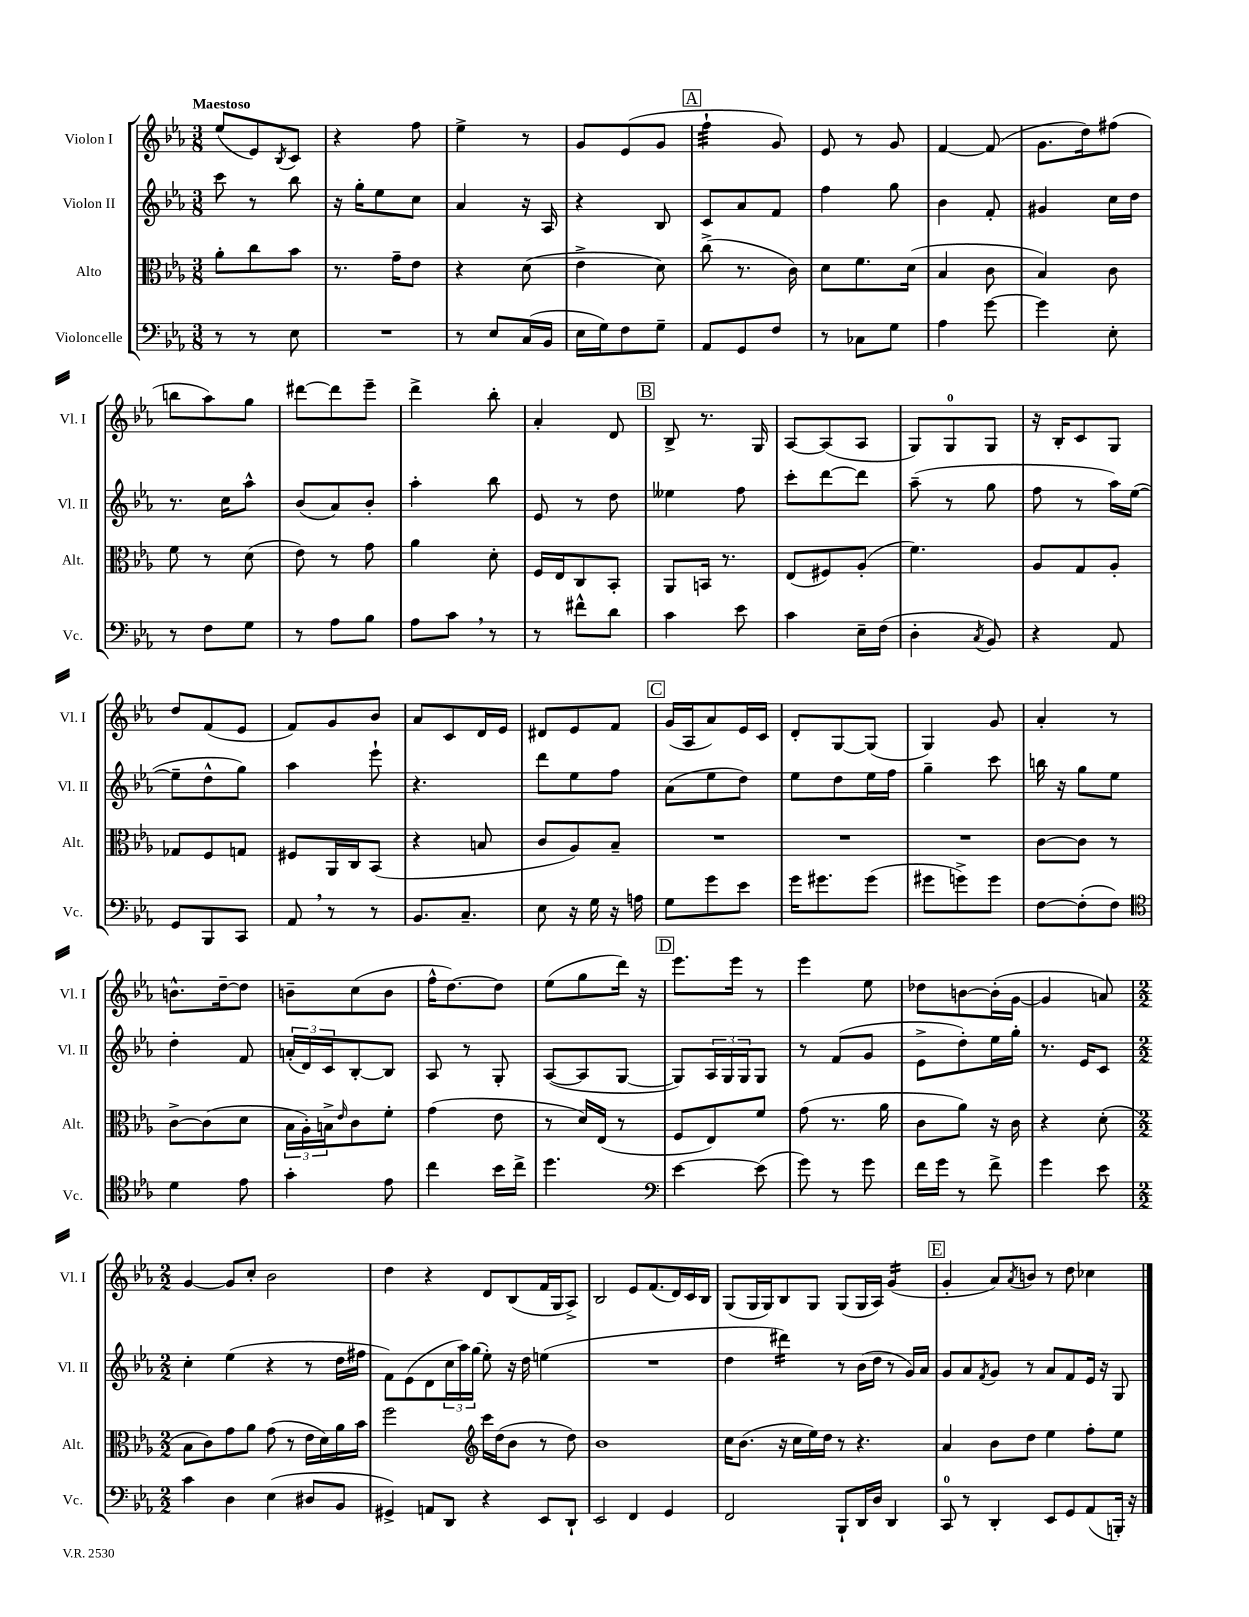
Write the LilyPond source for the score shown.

<<
\new StaffGroup <<
\new Staff = "s0" \with { instrumentName = "Violon I" shortInstrumentName = "Vl. I" } {
    \clef treble \key ees \major \numericTimeSignature \time 3/8 \tempo "Maestoso"
    ees''8( ees'8) \acciaccatura { bes8 } c'8 |
    r4 f''8 |
    ees''4-> r8 |
    g'8 ees'8( g'8 |
    \mark \markup { \box "A" } f''4:32-! g'8) |
    ees'8 r8 g'8 |
    f'4~ f'8( |
    g'8. d''16) fis''8( |
    b''8 aes''8) g''8 |
    dis'''8~ dis'''8 ees'''8-- |
    d'''4-> bes''8-. |
    aes'4-. d'8 |
    \mark \markup { \box "B" } bes8-> r8. g16 |
    aes8~ aes8( aes8 |
    g8) g8-0 g8 |
    r16 bes16-. c'8 g8 |
    d''8 f'8( ees'8 |
    f'8) g'8 bes'8 |
    aes'8 c'8 d'16 ees'16 |
    dis'8 ees'8 f'8 |
    \mark \markup { \box "C" } g'16( aes16 aes'8) ees'16 c'16 |
    d'8-. g8~ g8( |
    g4) g'8 |
    aes'4-. r8 |
    b'8.-^ d''16~-- d''8 |
    b'8-- c''8( b'8 |
    f''16-^ d''8.~) d''8 |
    ees''8( g''8 d'''16) r16 |
    \mark \markup { \box "D" } ees'''8. ees'''16 r8 |
    ees'''4 ees''8 |
    des''8 b'8~ b'16-.( g'16~ |
    g'4 a'8) |
    \numericTimeSignature \time 2/2 g'4~ g'8 c''8-. bes'2 |
    d''4 r4 d'8 bes8( f'16 g16 aes8->) |
    bes2 ees'8 f'8.( d'16) c'16 bes16 |
    g8( g16 g16) bes8 g8 g8( g16 aes16) g'4:16( |
    \mark \markup { \box "E" } g'4-. aes'8) \acciaccatura { aes'8 } b'8 r8 d''8 ces''4 \bar "|." |
}
\new Staff = "s1" \with { instrumentName = "Violon II" shortInstrumentName = "Vl. II" } {
    \clef treble \key ees \major \numericTimeSignature \time 3/8
    c'''8 r8 bes''8 |
    r16 g''16-. ees''8 c''8 |
    aes'4 r16 aes16 |
    r4 bes8 |
    \mark \markup { \box "A" } c'8 aes'8 f'8 |
    f''4 g''8 |
    bes'4 f'8-. |
    gis'4 c''16 d''16 |
    r8. c''16 aes''8-^ |
    bes'8( aes'8) bes'8-. |
    aes''4-. bes''8 |
    ees'8 r8 d''8 |
    \mark \markup { \box "B" } eeses''4 f''8 |
    c'''8-. d'''8~ d'''8 |
    aes''8--( r8 g''8 |
    f''8 r8 aes''16) ees''16~( |
    ees''8-- d''8-^ g''8) |
    aes''4 ees'''8-! |
    r4. |
    d'''8 ees''8 f''8 |
    \mark \markup { \box "C" } aes'8( ees''8 d''8) |
    ees''8 d''8 ees''16 f''16 |
    g''4-- c'''8 |
    b''16 r16 g''8 ees''8 |
    d''4-. f'8 |
    \tuplet 3/2 { a'16-.( d'16) c'16 } bes8~-. bes8 |
    aes8 r8 g8-. |
    aes8~( aes8 g8~ |
    \mark \markup { \box "D" } g8) \tuplet 3/2 { aes16 g16 g16 } g8 |
    r8 f'8( g'8 |
    ees'8-> d''8-.) ees''16 g''16-. |
    r8. ees'16 c'8 |
    \numericTimeSignature \time 2/2 c''4-. ees''4( r4 r8 d''16 fis''16 |
    f'8) ees'8( d'8 \tuplet 3/2 { c''16 aes''16) g''16( } ees''8-.) r16 d''16 e''4( |
    R1 |
    d''4 dis'''4:16) r8 bes'16( d''16 r8 g'16) aes'16 |
    \mark \markup { \box "E" } g'8 aes'8 \acciaccatura { f'8 } g'8 r8 aes'8 f'8 ees'16 r16 g8 \bar "|." |
}
\new Staff = "s2" \with { instrumentName = "Alto" shortInstrumentName = "Alt." } {
    \clef alto \key ees \major \numericTimeSignature \time 3/8
    aes'8-. c''8 bes'8 |
    r8. g'16-- ees'8 |
    r4 d'8( |
    ees'4-> d'8) |
    \mark \markup { \box "A" } c''8->( r8. c'16) |
    d'8 f'8. d'16( |
    bes4 c'8 |
    bes4) c'8 |
    f'8 r8 d'8( |
    ees'8) r8 g'8 |
    aes'4 d'8-. |
    f16 ees16 c8 bes,8-. |
    \mark \markup { \box "B" } aes,8 b,16 r8. |
    ees8( fis8) aes8-.( |
    f'4.) |
    aes8 g8 aes8-. |
    ges8 f8 g8 |
    fis8 aes,16 c16 bes,8( |
    r4 b8 |
    c'8 aes8) bes8-- |
    \mark \markup { \box "C" } R4. |
    R4. |
    R4. |
    c'8~ c'8 r8 |
    c'8~-> c'8( d'8 |
    \tuplet 3/2 { bes16 aes16-.) b16-> } \grace { ees'16 } c'8 f'8-. |
    g'4( ees'8 |
    r8 d'16) ees16( r8 |
    \mark \markup { \box "D" } f8 ees8) f'8 |
    g'8( r8. aes'16 |
    c'8 aes'8) r16 c'16 |
    r4 d'8-.( |
    \numericTimeSignature \time 2/2 bes8 c'8) g'8 aes'8 g'8( r8 ees'16 d'16) aes'16 bes'16 |
    f''2 \clef treble c'''16 d''16( bes'8 r8 d''8) |
    bes'1 |
    c''16 bes'8.( r16 c''16 ees''16) d''16 r8 r4. |
    \mark \markup { \box "E" } aes'4 bes'8 d''8 ees''4 f''8-. ees''8 \bar "|." |
}
\new Staff = "s3" \with { instrumentName = "Violoncelle" shortInstrumentName = "Vc." } {
    \clef bass \key ees \major \numericTimeSignature \time 3/8
    r8 r8 ees8 |
    R4. |
    r8 ees8 c16( bes,16 |
    ees16 g16) f8 g8-- |
    \mark \markup { \box "A" } aes,8 g,8 f8 |
    r8 ces8 g8 |
    aes4 g'8~ |
    g'4 ees8-. |
    r8 f8 g8 |
    r8 aes8 bes8 |
    aes8 c'8 \breathe r8 |
    r8 fis'8-^ d'8 |
    \mark \markup { \box "B" } c'4 ees'8 |
    c'4 ees16-- f16( |
    d4-. \acciaccatura { c8 } bes,8) |
    r4 aes,8 |
    g,8 bes,,8 c,8 |
    aes,8 \breathe r8 r8 |
    bes,8. c8.-- |
    ees8 r16 g16 r16 a16 |
    \mark \markup { \box "C" } g8 g'8 ees'8 |
    g'16 gis'8. gis'8( |
    gis'8 g'8->) g'8 |
    f8~ f8-.( f8) |
    \clef tenor d'4 ees'8 |
    g'4-. ees'8 |
    c''4 bes'16 c''16-> |
    d''4. |
    \mark \markup { \box "D" } \clef bass ees'4~ ees'8( |
    g'8) r8 g'8 |
    f'16 g'16 r8 f'8-> |
    g'4 ees'8 |
    \numericTimeSignature \time 2/2 c'4 d4 ees4( dis8 bes,8 |
    gis,4->) a,8 d,8 r4 ees,8 d,8-! |
    ees,2 f,4 g,4 |
    f,2 bes,,8-! d,16 d16 d,4 |
    \mark \markup { \box "E" } c,8-0 r8 d,4-. ees,8 g,8 aes,8( b,,16-.) r16 \bar "|." |
}
>>
>>
\layout { \context { \Score \remove "Bar_number_engraver" } }
